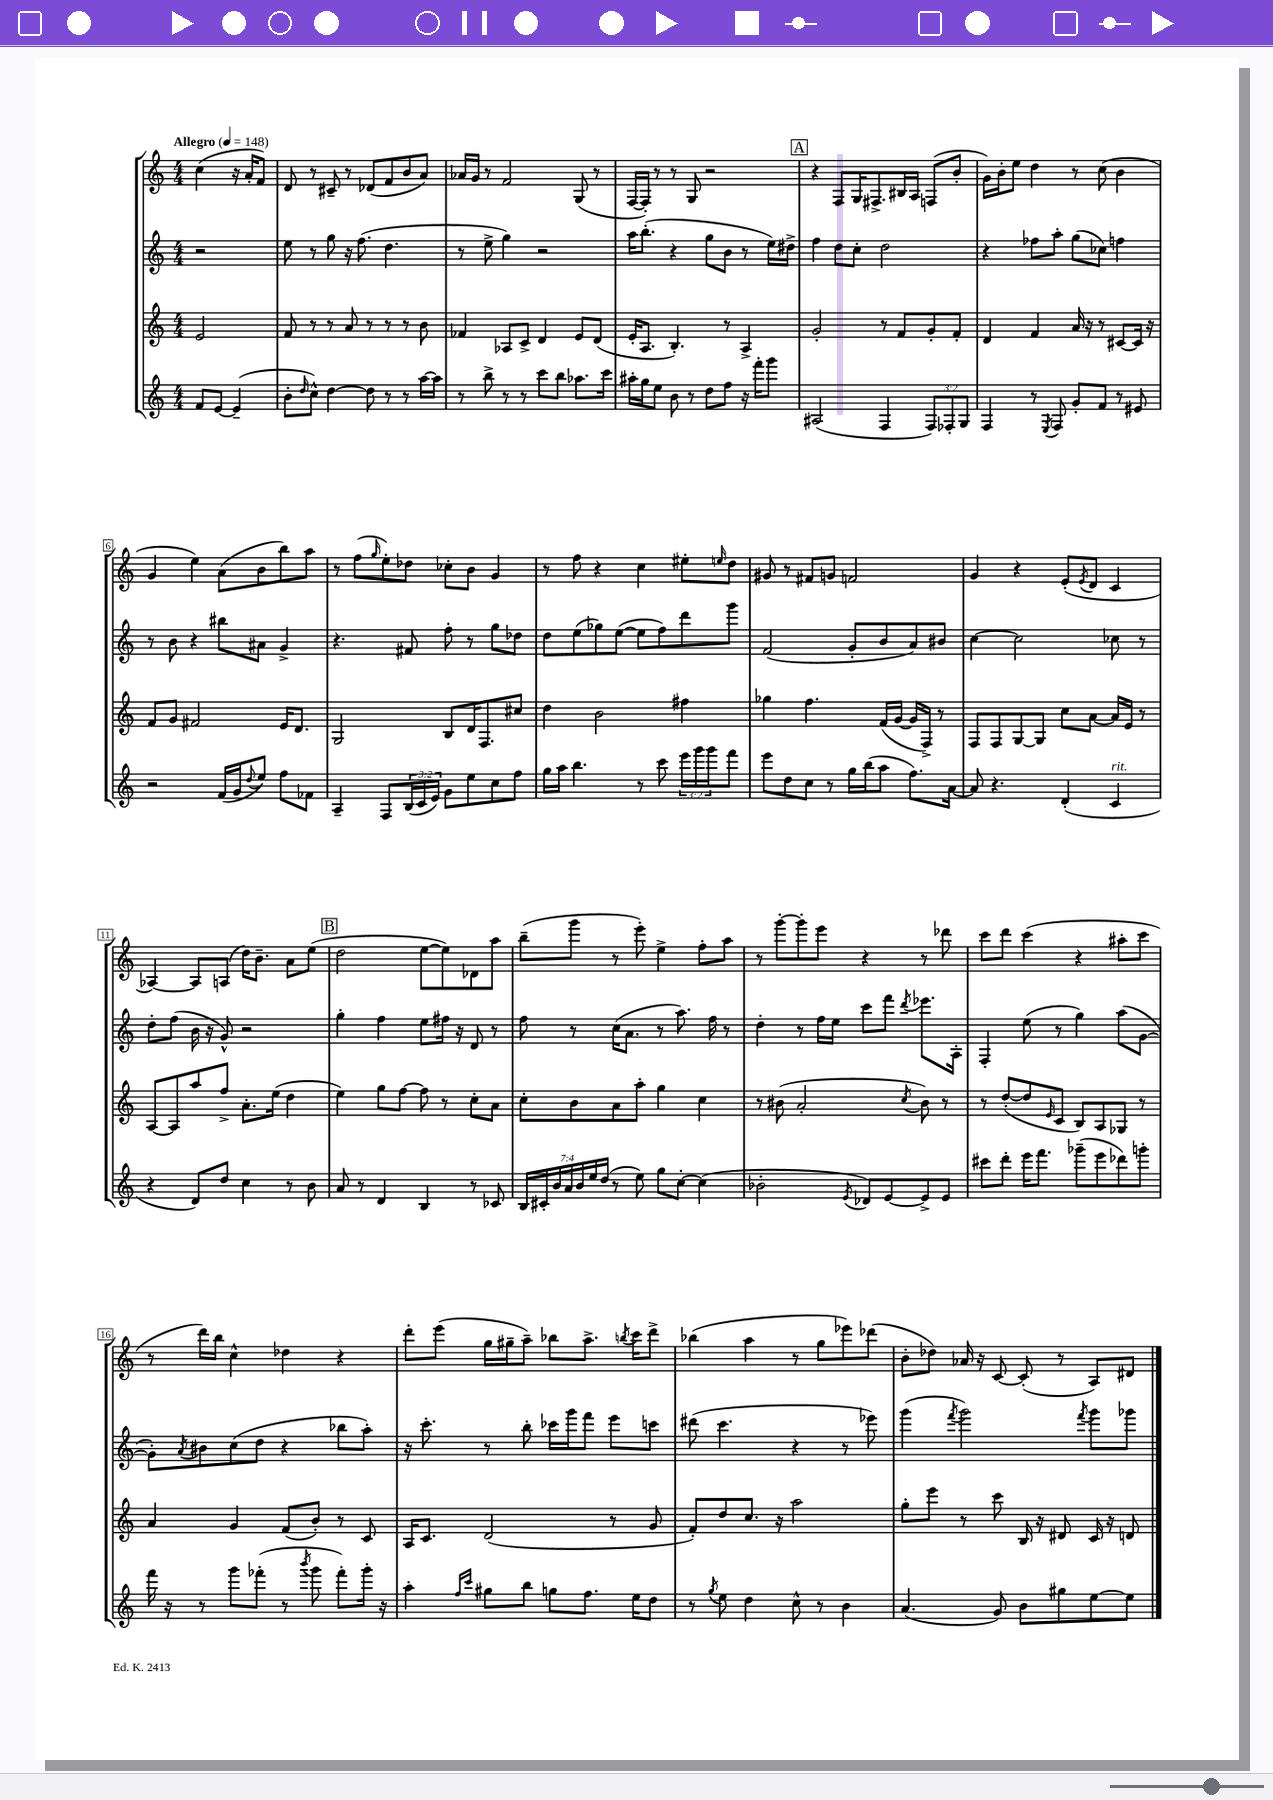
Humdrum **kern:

**kern	**kern	**kern	**kern
*staff4	*staff3	*staff2	*staff1
*clefG2	*clefG2	*clefG2	*clefG2
*k[]	*k[]	*k[]	*k[]
*M4/4	*M4/4	*M4/4	*M4/4
*MM148	*MM148	*MM148	*MM148
8f	2e	2r	(4cc
[8e	.	.	.
(4e~]	.	.	16r
.	.	.	16a'
.	.	.	8f)
=	=	=	=
8b'	8f	8ee	8d
16qqdd	.	.	.
8cc^^)	8r	8r	8r
[4dd	8r	8gg	8c#~
.	8a	16r	8r
.	.	(8.ff	.
8dd]	8r	.	(8d-
8r	8r	4.dd	8f
8r	8r	.	8b
[16aa	8b	.	8a)
16aa]	.	.	.
=	=	=	=
8r	4f-	8r	16a-
.	.	.	16g
8bb^	.	8ee^	8r
8r	8A-	4gg)	2f
8r	8c^	.	.
8ccc	4d	2r	.
8bb	.	.	.
8.aa-	8e	.	(8G
.	(8d	.	8r
16ccc	.	.	.
=	=	=	=
16aa#'	16e'	16aa	[16F
16gg	8.A	(8.bb'	16F'])
8ee	.	.	8r
8b	4.B')	4r	8r
8r	.	.	8G
8dd	.	8gg	2r
8ff	8r	8b	.
16r	4A^	8r	.
16fff'	.	.	.
8ggg	.	16ee)	.
.	.	16dd#^	.
=	=	=	=
(2A#	2g'	4ff	4r
.	.	8dd	8F
.	.	8cc'	16G
.	.	.	8.F#^
4F	8r	2dd	.
.	8f	.	16B#
.	.	.	16A
12F)	8g'	.	(8F
12F-'	.	.	.
.	8f'	.	8b'
12G	.	.	.
=	=	=	=
4F	4d	4r	16g)
.	.	.	16b'
.	.	.	8ee
8r	4f	8ff-	4dd
8qE	.	.	.
8F	.	8aa'	.
8g'	16a	(8gg	8r
.	16r	.	.
8f	8r	8cc-)	(8cc
8r	[8c#	4ff	4b
8e#	16c#]	.	.
.	16r	.	.
=	=	=	=
2r	8f	8r	4g
.	8g	8b	.
.	2f#	4r	4ee)
(16f	.	8bb#	(8a
16g	.	.	.
8qqdd	.	.	.
8ee)	.	8a#	8b
8ff	16e	4g^	8bb)
.	8.d	.	.
8f-	.	.	8aa
=	=	=	=
4A~	2G	4.r	8r
.	.	.	(8ff
.	.	.	16qqgg
8F	.	.	8ee')
(24B	.	8f#	8dd-
24c	.	.	.
24e)	.	.	.
8g	8B	8ff'	8cc-'
8ee	16d	8r	8b
.	8.F	.	.
8cc	.	8gg	4g
8ff	8cc#	8dd-	.
=	=	=	=
16gg	4dd	8dd	8r
16aa	.	.	.
4.bb	.	(8ee	8ff
.	2b	8gg-)	4r
.	.	([8ee	.
8r	.	8ee]	4cc
8ccc	.	8ff)	.
24eee	4ff#	8ddd	8ee#'
24ggg	.	.	.
24ggg	.	.	.
.	.	.	16qqee
8fff	.	8ggg	8dd
=	=	=	=
8eee	4gg-	(2f	8g#
8dd	.	.	8r
8cc	4.ff	.	8f#
8r	.	.	8g
16gg	.	8g'	2f
(16bb	.	.	.
8aa	(16f	8b	.
.	[16g	.	.
8.ff)	16g]	8a)	.
.	16F^)	.	.
.	8r	8b#	.
[16a	.	.	.
=	=	=	=
8a]	8F	[4cc	4g
4.r	8F	.	.
.	[8G	2cc]	4r
.	8G]	.	.
(4d'	8cc	.	(8e'
.	.	.	8qe
.	[8a	.	8d
4c	16a]	8cc-	4c
.	16e	.	.
.	8r	8r	.
=	=	=	=
4r	[8A	8dd'	[4A-)
.	8A]	(8ff	.
8d)	8aa	16b	8A-]
.	.	16r	.
8dd	8ff^	8g^^)	(8A
4cc	8.a'	2r	16dd)
.	.	.	8.b~
.	(16ee	.	.
8r	4dd	.	8a
8b	.	.	(8ee
=	=	=	=
8a	4ee)	4gg'	2dd
8r	.	.	.
4d	8gg	4ff	.
.	[8ff	.	.
4B	8ff]	8ee	[8ee
.	8r	16ff#	8ee])
.	.	16r	.
8r	8cc'	8d	8d-
8c-	8a	8r	8aa
=	=	=	=
28B	8cc'	8ff	(8bb~
28c#'	.	.	.
28b	.	.	.
28a	.	.	.
.	8b	8r	8ggg
28b	.	.	.
28ee	.	.	.
(28dd	.	.	.
8r	8a	(16cc	8r
.	.	8.a	.
8ee)	8aa'	.	8eee')
8gg	4gg	8r	4ee^
[8cc'	.	8.aa)	.
(4cc]	4cc	.	8ff'
.	.	16ff	.
.	.	8r	8aa
=	=	=	=
2b-'	8r	4dd'	8r
.	(8b#	.	[8ggg'
.	2a'	8r	8ggg']
.	.	16ff	8eee
.	.	16ee	.
8qe	.	.	.
8d-)	.	8ccc	4r
[8e	.	8fff	.
.	8qcc	8qddd	.
8e^]	8b#)	8.eee-	8r
8e	8r	.	8ddd-
.	.	16A'	.
=	=	=	=
8ccc#	8r	4F'	8ccc
8ddd'	([8dd'	.	8ddd
16eee	8dd]	(8ee	(4ccc
8.fff	.	.	.
.	16qqe	.	.
.	8c	8r	.
(8ggg-~	8B)	4gg)	4r
8eee	8A	.	.
8ddd-)	8G-	(8aa	8aa#'
8ggg'	8r	[8g	8ccc
=	=	=	=
16fff	4a	8g'])	8r
16r	.	.	.
.	.	8qa	.
8r	.	8b#	16ddd)
.	.	.	16bb
8ggg	4g	(8cc	4cc^^
(8fff-'	.	8dd	.
8r	(8f	4r	4dd-
8qbbb	.	.	.
8ggg	8b')	.	.
8fff-')	8r	8bb-	4r
16ggg'	8c	8aa')	.
16r	.	.	.
=	=	=	=
4aa'	16A	16r	8ddd'
.	8.c	8.ccc'	.
.	.	.	(8eee
16qqff	.	.	.
16qqccc	.	.	.
8gg#	(2d	8r	16gg
.	.	.	16gg#~
8bb	.	8bb'	8aa~)
8gg	.	16ccc-	8bb-
.	.	16ggg	.
8.ff	.	8fff	8.aa^
.	8r	8eee	.
.	.	.	8qbb
16ee	.	.	16ccc
8dd	8g	8ccc	8ddd^
=	=	=	=
8r	8f')	(8ddd#	(4bb-
8qgg	.	.	.
8ee	8dd	4.ccc	.
4dd	8.cc	.	4aa
.	16r	.	.
8cc^^	2aa	4r	8r
8r	.	.	8gg
4b	.	8r	8eee-)
.	.	8eee-)	(8ddd-
=	=	=	=
(4.a	8gg'	(4ggg	8b'
.	8eee	.	8dd-)
.	.	8qfff	.
.	8r	2ggg)	16a-
.	.	.	16r
8g)	8ccc	.	[8c
8b	16B	.	(8c']
.	16r	.	.
8gg#	8d#	.	8r
.	.	8qfff	.
[8ee	16c	8ggg	8A)
.	16r	.	.
8ee]	8d	8ggg-	8d#
==	==	==	==
*-	*-	*-	*-
